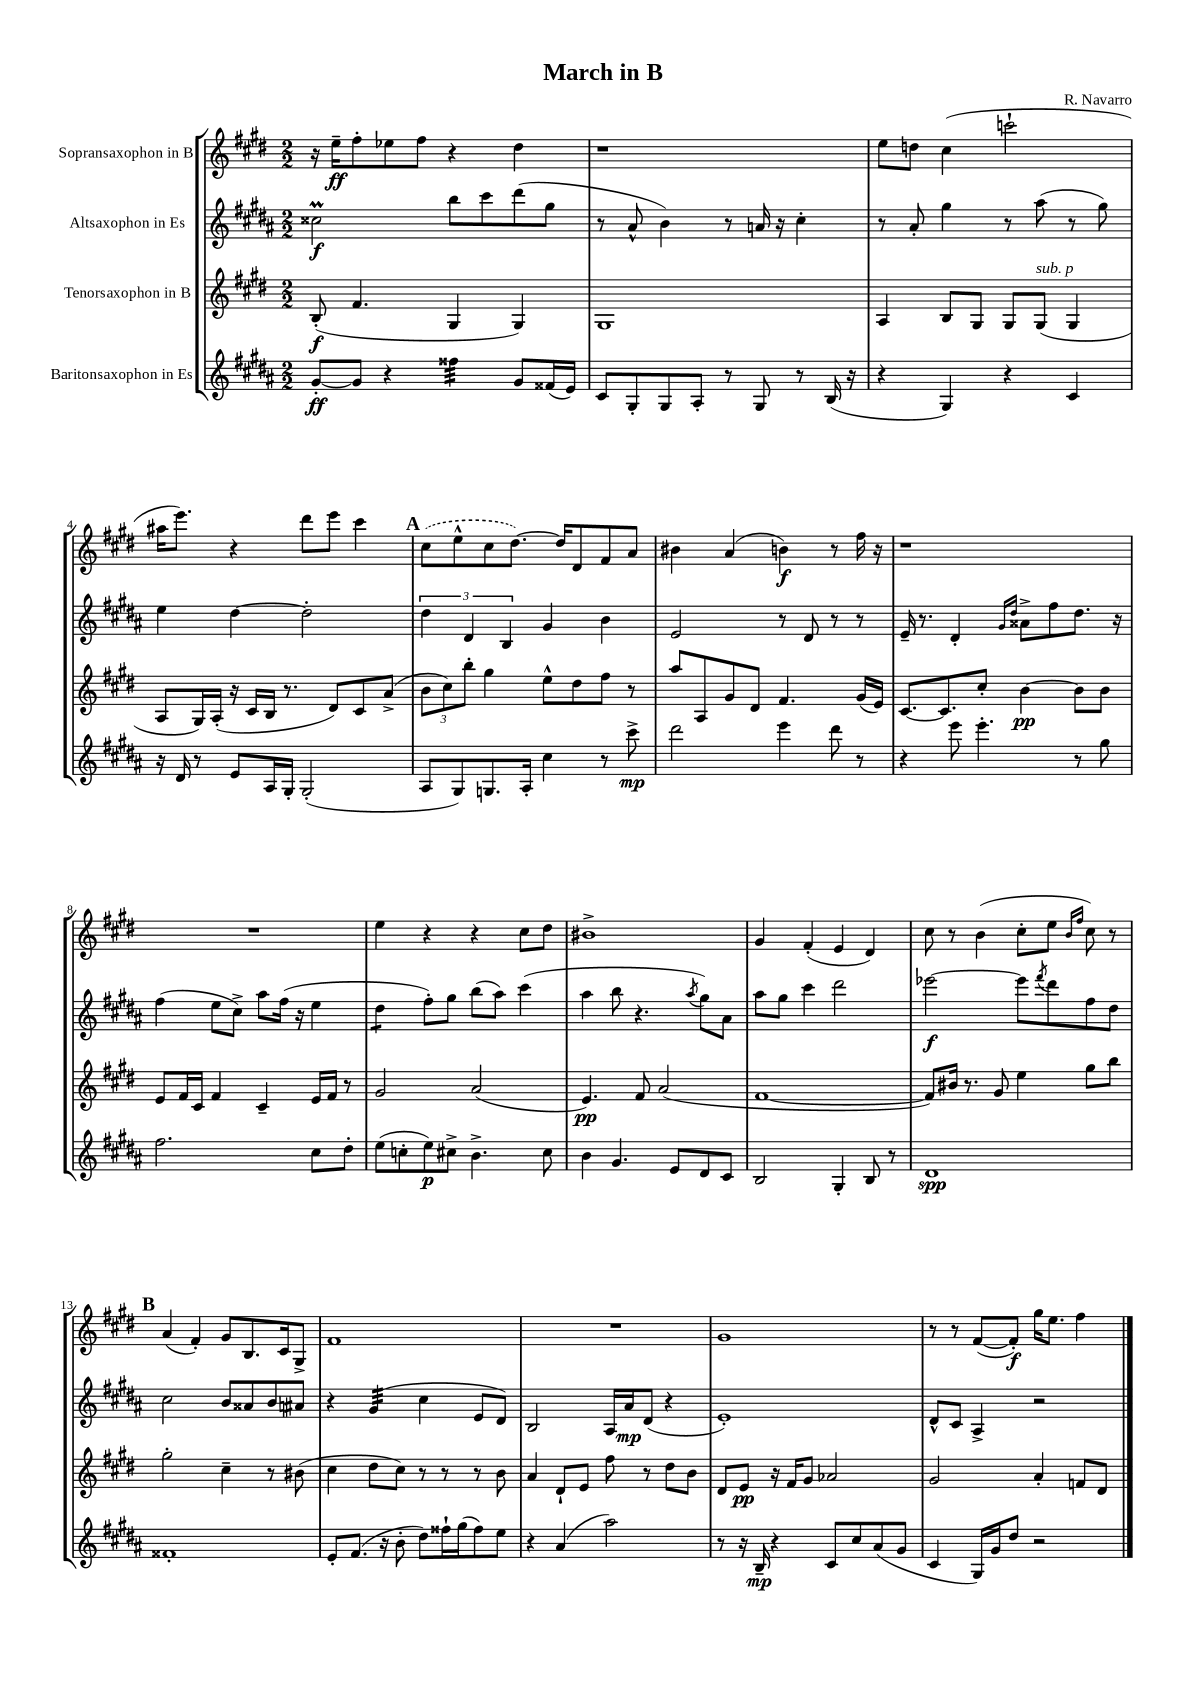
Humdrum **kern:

**kern	**kern	**kern	**kern
*staff4	*staff3	*staff2	*staff1
*clefG2	*clefG2	*clefG2	*clefG2
*k[f#c#g#d#a#]	*k[f#c#g#d#]	*k[f#c#g#d#a#]	*k[f#c#g#d#]
*M2/2	*M2/2	*M2/2	*M2/2
[8g#'	(8B'	2cc##	16r
.	.	.	16ee~
8g#]	4.f#	.	8ff#'
4r	.	.	8ee-
.	.	.	8ff#
4ff##	4G#	8bb	4r
.	.	8ccc#	.
8g#	4G#)	(8ddd#	4dd#
(16f##	.	8gg#	.
16e)	.	.	.
=	=	=	=
8c#	1G#	8r	1r
8G#'	.	8a#^^	.
8G#	.	4b)	.
8A#'	.	.	.
8r	.	8r	.
8G#	.	16a	.
.	.	16r	.
8r	.	4cc#'	.
(16B	.	.	.
16r	.	.	.
=	=	=	=
4r	4A	8r	8ee
.	.	8a#'	8dd
4G#)	8B	4gg#	(4cc#
.	8G#	.	.
4r	8G#	8r	2ccc`
.	(8G#	(8aa#	.
4c#	4G#	8r	.
.	.	8gg#)	.
=	=	=	=
16r	8A	4ee	16aa#
16d#	.	.	8.eee)
8r	16G#)	.	.
.	(16A'	.	.
8e	16r	[4dd#	4r
.	16c#	.	.
16A#	16B	.	.
16G#'	8.r	.	.
(2G#'	.	2dd#']	8ddd#
.	8d#)	.	8eee
.	8c#	.	4ccc#
.	(8a^	.	.
=	=	=	=
8A#	12b	6dd#	(8cc#
.	12cc#)	.	.
8G#)	.	.	8ee^^
.	12bb'	6d#	.
8.G	4gg#	.	8cc#
.	.	6B	.
.	.	.	[8.dd#)
16A#'	.	.	.
4cc#	8ee^^	4g#	.
.	.	.	16dd#]
.	8dd#	.	8d#
8r	8ff#	4b	8f#
8ccc#^	8r	.	8a
=	=	=	=
2ddd#	8aa	2e	4b#
.	8A	.	.
.	8g#	.	(4a
.	8d#	.	.
4eee	4.f#	8r	4b)
.	.	8d#	.
8ddd#	.	8r	8r
8r	(16g#	8r	16ff#
.	16e)	.	16r
=	=	=	=
4r	[8.c#	16e~	1r
.	.	8.r	.
.	8.c#]	.	.
8eee	.	4d#'	.
4.eee'	8cc#'	.	.
.	.	16qqg#	.
.	.	16qqdd#	.
.	[4b	8a##^	.
.	.	8ff#	.
8r	8b]	8.dd#	.
8gg#	8b	.	.
.	.	16r	.
=	=	=	=
2.ff#	8e	(4ff#	1r
.	16f#	.	.
.	16c#	.	.
.	4f#	8ee	.
.	.	8cc#^)	.
.	4c#~	8aa#	.
.	.	(16ff#	.
.	.	16r	.
8cc#	16e	4ee	.
.	16f#	.	.
8dd#'	8r	.	.
=	=	=	=
(8ee	2g#	4dd#	4ee
8cc'	.	.	.
8ee)	.	8ff#')	4r
8cc#^	.	8gg#	.
4.b^	(2a	(8bb	4r
.	.	8aa#)	.
.	.	(4ccc#	8cc#
8cc#	.	.	8dd#
=	=	=	=
4b	4.e)	4aa#	1b#^
4.g#	.	8bb	.
.	8f#	4.r	.
.	(2a	.	.
8e	.	.	.
.	.	8qaa#	.
8d#	.	8gg#)	.
8c#	.	8a#	.
=	=	=	=
2B	[1f#	8aa#	4g#
.	.	8gg#	.
.	.	4ccc#	(4f#'
4G#'	.	2ddd#	4e
8B	.	.	4d#)
8r	.	.	.
=	=	=	=
1d#	8f#])	[2eee-	8cc#
.	16b#	.	8r
.	8.r	.	.
.	.	.	(4b
.	8g#	.	.
.	4ee	8eee-]	8cc#'
.	.	8qfff#	.
.	.	8ddd#	8ee
.	.	.	16qqb
.	.	.	16qqff#
.	8gg#	8ff#	8cc#)
.	8bb	8dd#	8r
=	=	=	=
1f##'	2gg#'	2cc#	(4a
.	.	.	4f#')
.	4cc#~	8b	8g#
.	.	8a##	8.B
.	8r	8b	.
.	.	.	16c#
.	(8b#	8a#	8G#^
=	=	=	=
8e'	4cc#	4r	1f#
(8.f#	.	.	.
.	8dd#	(4g#	.
16r	.	.	.
8b'	8cc#)	.	.
8dd#)	8r	4cc#	.
16ff##`	8r	.	.
(16gg#	.	.	.
8ff##)	8r	8e	.
8ee	8b	8d#)	.
=	=	=	=
4r	4a	2B	1r
(4a#	8d#`	.	.
.	8e	.	.
2aa#)	8ff#	16A#	.
.	.	16a#	.
.	8r	(8d#	.
.	8dd#	4r	.
.	8b	.	.
=	=	=	=
8r	8d#	1e')	1g#
16r	8e	.	.
16B~	.	.	.
4r	16r	.	.
.	16f#	.	.
.	8g#	.	.
8c#	2a-	.	.
8cc#	.	.	.
(8a#	.	.	.
8g#	.	.	.
=	=	=	=
4c#	2g#	8d#^^	8r
.	.	8c#	8r
16G#)	.	4A#^	([8f#
16g#	.	.	.
8dd#	.	.	8f#'])
2r	4a'	2r	16gg#
.	.	.	8.ee
.	8f	.	4ff#
.	8d#	.	.
==	==	==	==
*-	*-	*-	*-
